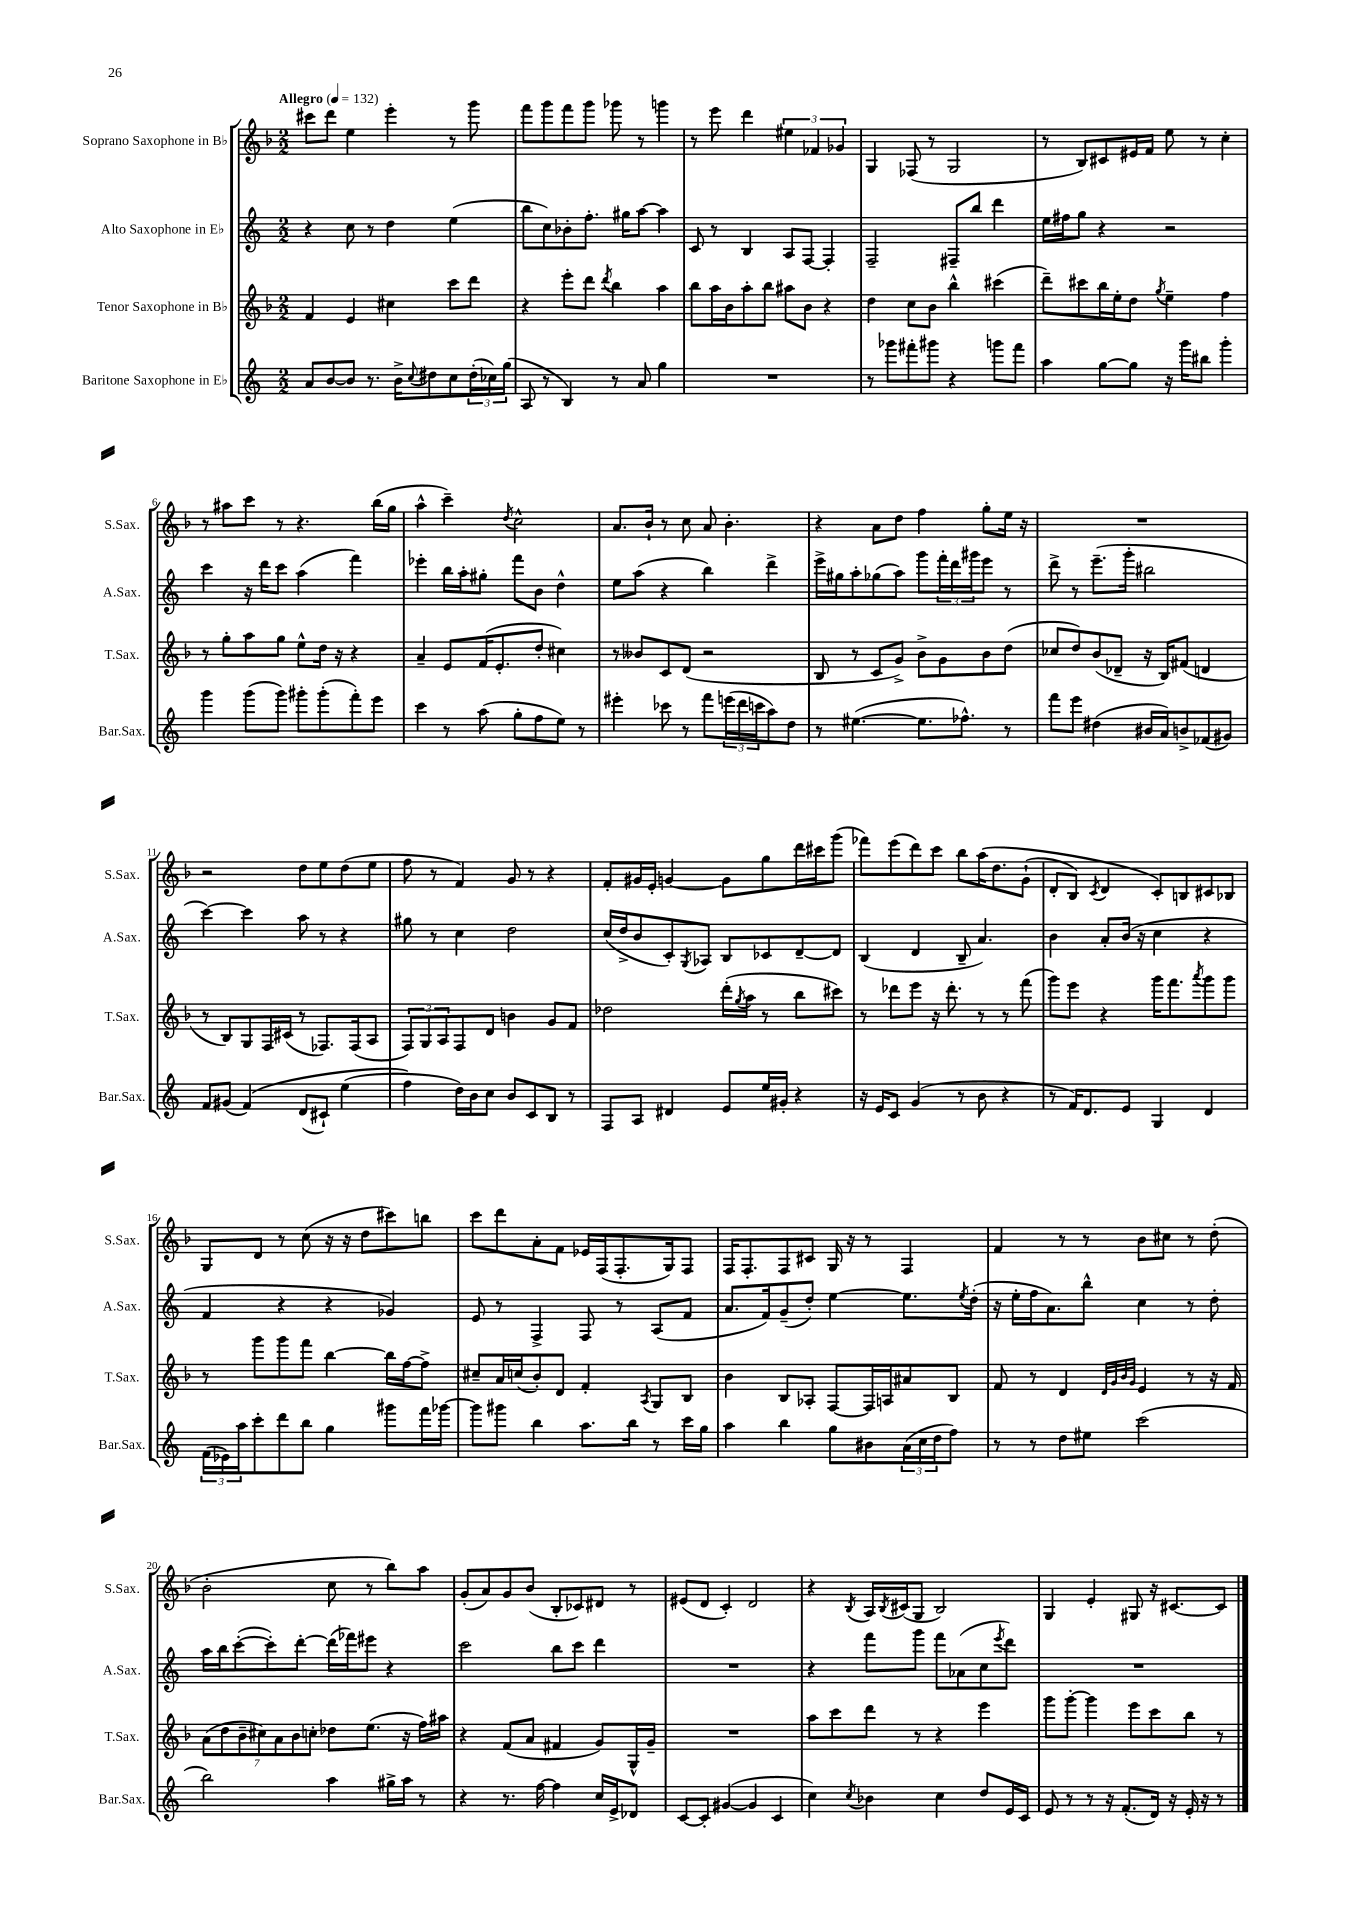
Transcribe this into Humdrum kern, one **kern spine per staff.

**kern	**kern	**kern	**kern
*staff4	*staff3	*staff2	*staff1
*clefG2	*clefG2	*clefG2	*clefG2
*k[]	*k[b-]	*k[]	*k[b-]
*M2/2	*M2/2	*M2/2	*M2/2
*MM132	*MM132	*MM132	*MM132
8a/L	4f/	4r	8ccc#\L
[8b/	.	.	8ddd\J
8b/]J	4e/	8cc\	4ee\
8.r	.	8r	.
.	4cc#\	4dd\	4eee'\
16b^\LK	.	.	.
8qqcc/	.	.	.
8dd#\	.	.	.
8cc\	8ccc\L	(4ee\	8r
(24dd#'\L	8ddd\J	.	8ggg\
24cc-\)	.	.	.
(24gg\JJ	.	.	.
=	=	=	=
8A/	4r	8bb\L	8fff\L
8r	.	8cc\)	8ggg\
4B/)	8eee'\L	8b-'\	8fff\
.	8ddd\J	8.ff'\J	8ggg\J
.	8qddd/	.	.
8r	4bb-\	.	8ggg-\
.	.	16gg#\LK	.
8a/	.	[8aa\J	8r
4gg\	4aa\	4aa\]	4ggg\
=	=	=	=
1r	8bb-\L	8c/	8r
.	16aa\L	8r	8eee\
.	16b-\J	.	.
.	8aa'\	4B/	4ddd\
.	8bb-\J	.	.
.	8aa#\L	8A/L	6ee#\
.	8b-\J	[8F/J	.
.	.	.	6f-/
.	4r	4F'/]	.
.	.	.	6g-/
=	=	=	=
8r	4dd\	2F~/	4G/
8ggg-\L	.	.	.
8fff#'\	8cc\L	.	(8F-/
8ggg#\J	8b-\J	.	8r
4r	4bb-^^\	8F#~/L	2G/
.	.	8bb/J	.
8ggg\L	(4ccc#\	4ddd\	.
8fff#\J	.	.	.
=	=	=	=
4aa\	8ddd~\L)	16ee\LL	8r
.	.	16ff#\J	.
.	8ccc#\	8gg\J	8B-/L)
[8gg\L	16bb-\L	4r	8c#/
.	16ee'\J	.	.
8gg\]J	8dd\J	.	16e#/L
.	.	.	16f/JJ
.	8qgg/	.	.
16r	4ee~\	2r	8ee\
16ggg\LK	.	.	.
8bb#\J	.	.	8r
4ggg'\	4ff\	.	4cc'\
=	=	=	=
4ggg\	8r	4ccc\	8r
.	8gg'\L	.	8aa#\L
(8ggg\L	8aa\	16r	8ccc\J
.	.	16ddd\LK	.
8ggg\J)	8gg\J	8ccc\J	8r
8ggg#'\L	8ee^^\L	(4aa\	4.r
(8ggg#'\	16dd\Jk	.	.
.	16r	.	.
8fff'\)	4r	4fff\)	.
8eee\J	.	.	(16bb-\LL
.	.	.	16gg\JJ
=	=	=	=
4ccc\	4a~/	4eee-'\	4aa^^\
8r	8e/L	16bb\LL	4ccc~\)
.	.	16aa'\J	.
(8aa\	(16f/K	8gg#'\J	.
.	8.e'/	.	.
.	.	.	8qdd/
8gg'\L	.	8fff\L	2cc^^\
8ff\	8dd'/J	8b\J	.
8ee\J)	4cc#\)	4dd^^\	.
8r	.	.	.
=	=	=	=
4eee#'\	8r	8ee\L	8.a/L
.	8b--/L	(8aa\J	.
.	.	.	16b-`/Jk
8ccc-\	8c/	4r	8r
8r	(8d/J	.	8cc\
8fff\L	2r	4bb\)	8a/
(24eee\L	.	.	4.b-'\
24ddd\	.	.	.
24ccc\J	.	.	.
8aa\)	.	4ddd^\	.
8dd\J	.	.	.
=	=	=	=
8r	8B-/	16eee^\LL	4r
.	.	16gg#\J	.
([4.ee#\	8r	8aa'\	.
.	8c/L	(8gg-\	8a\L
.	8g^/J)	8aa\J)	8dd\J
8.ee#\]L	8b-^\L	8ggg\L	4ff\
.	8g\	24fff'\L	.
.	.	24ddd\	.
8.ff-^^\J)	.	.	.
.	.	24ggg#\J	.
.	8b-\	8eee\J	8gg'\L
8r	(8dd\J	8r	16ee\Jk
.	.	.	16r
=	=	=	=
8fff\L	8cc-/L	8ddd^\	1r
8eee\J	8dd/)	8r	.
(4dd#\	(8b-/	(8.eee~\L	.
.	8d-~/J	.	.
.	.	16ggg'\Jk	.
16b#/LL	16r	2bb#\	.
16a/J)	16B-/LK)	.	.
8b^/	(8f#/J	.	.
(8f-/	4d/	.	.
8g#/J)	.	.	.
=	=	=	=
8f/L	8r	[4ccc\)	2r
(8g#/J	8B-/L)	.	.
&(4f/)	8G/	4ccc\]	.
.	16F/L	.	.
.	(16c#/JJ	.	.
(8d/L	8r	8aa\	8dd\L
8c#`/J)	8.F-/L)	8r	8ee\
(4ee\	.	4r	(8dd\
.	(16F-/k	.	.
.	8A/J	.	8ee\J
=	=	=	=
4ff\&)	12F/L)	8gg#\	8ff\
.	12G/	.	.
.	.	8r	8r
.	12A/	.	.
16dd\LL)	8F/	4cc\	4f/)
16b\J	.	.	.
8cc\J	8d/J	.	.
8b/L	4b\	2dd\	8g/
8c/	.	.	8r
8B/J	8g/L	.	4r
8r	8f/J	.	.
=	=	=	=
8F/L	2dd-\	(16cc/LL	8f'/L
.	.	16dd^/J	.
8A/J	.	8b/	16g#/L
.	.	.	16e'/JJ
4d#/	.	8c'/)	[4g/
.	.	8qG/	.
.	.	8A-/J	.
8e/L	(16ddd'\LL	8B/L	8g\]L
.	8qgg/	.	.
.	16aa\JJ	.	.
16ee/L	8r	8c-/	8gg\
16g#'/JJ	.	.	.
4r	8bb-\L	[8d~/	16ddd\L
.	.	.	16ccc#\J
.	8ccc#\J)	8d/]J	(8ggg\J
=	=	=	=
16r	8r	(4B/	8fff-\L)
16e/LK	.	.	.
8c/J	8ddd-\L	.	(8eee\
(4g/	8eee\J	4d/	8ddd\)
.	16r	.	8ccc\J
.	8.ddd-'\	.	.
8r	.	8B~/	8bb-\L
8b\	8r	4.a/)	&(16aa\K
.	.	.	8.dd\
4r	8r	.	.
.	(8fff\	.	(8g`\J
=	=	=	=
8r	8ggg\L)	4b\	8d'/L
16f/LK)	8eee\J	.	8B-/J)
8.d/	.	.	.
.	.	.	8qc/
.	4r	8a'/L	4d/
8e/J	.	(16b/Jk	.
.	.	16r	.
4G/	16ggg\LK	4cc\	8c'/L&)
.	8.fff\	.	.
.	.	.	8B/
.	8qaaa/	.	.
4d/	8ggg\	4r	8c#/
.	8ggg\J	.	8B-/J
=	=	=	=
(24f\LL	8r	4f/	8G/L
24e-\)	.	.	.
24aa\J	.	.	.
8ccc'\	8ggg\L	.	8d/J
8ddd\	8ggg\	4r	8r
8bb\J	8fff\J	.	(8cc\
4gg\	[4bb-\	4r	16r
.	.	.	16r
.	.	.	8dd\L
8ggg#\L	16bb-\]LL	4g-/)	8ccc#\)
.	[16ff\J	.	.
16fff\L	8ff^\]J	.	8bb\J
[16ggg-\JJ	.	.	.
=	=	=	=
8ggg-\]L	8cc#~/L	8e/	8ccc\L
8ggg#\J	16a/L	8r	8ddd\
.	(16cc/J	.	.
4bb\	8b-'/)	4F^/	8a'\
.	8d/J	.	8f\J
8.aa\L	4f'/	8F/	16e-/LL
.	.	.	(16F/J
.	.	8r	8.F'/
16bb\Jk	.	.	.
.	8qA/	.	.
8r	8G/L	(8A/L	.
.	.	.	16G/k)
16ccc\LL	8B-/J	8f/J	8F/J
16gg\JJ	.	.	.
=	=	=	=
4aa\	4b-\	8.a/L	16F/LK
.	.	.	8.F'/
.	.	16f/k)	.
4bb\	8B-/L	(8g~/	8F/
.	8A-'/J	8dd'/J)	8c#/J
8gg\L	[8F/L	[4ee\	16G/
.	.	.	16r
8b#\	16F/]L	.	8r
.	16A/J	.	.
(24a\L	8a#/	8.ee\]L	4F/
24cc\	.	.	.
24dd\J	.	.	.
8ff\J)	8B-/J	.	.
.	.	8qee/	.
.	.	(16dd'\Jk	.
=	=	=	=
8r	8f/	16r	4f/
.	.	16ee'\LL	.
8r	8r	16ff\J	.
.	.	8.a\)	.
8dd\L	4d/	.	8r
8ee#\J	.	8bb^^\J	8r
.	32qqd/LLL	.	.
.	32qqg/	.	.
.	32qqb-/	.	.
.	32qqg/JJJ	.	.
(2ccc\	4e/	4cc\	8b-\L
.	.	.	8cc#\J
.	8r	8r	8r
.	16r	8dd'\	(8dd'\
.	16f/	.	.
=	=	=	=
2bb\)	(14a\L	16aa\LL	2b-'\
.	.	16bb\J	.
.	14dd\	.	.
.	.	([8ccc'\	.
.	14b-~\	.	.
.	14cc#\)	.	.
.	.	8ccc'\])	.
.	14a\	.	.
.	14b-\	.	.
.	.	[8ddd'\J	.
.	14cc'\J	.	.
4aa\	8dd-\L	(16ddd\]LL	8cc\
.	.	16fff-\J)	.
.	(8.ee\J	8eee#\J	8r
16gg#^\LL	.	4r	8bb-\L)
16aa\JJ	16r	.	.
8r	16ff\LL)	.	8aa\J
.	16aa#\JJ	.	.
=	=	=	=
4r	4r	2ccc\	(8g'/L
.	.	.	8a/)
8.r	(8f/L	.	8g/
.	8a/J	.	(8b-/J
[16ff\	.	.	.
4ff\]	4f#/	8bb\L	8B-'/L
.	.	8ccc\J	8c-/)
16cc/LL	8g/L)	4ddd\	8d#/J
16e^/J	.	.	.
8d-/J	16G^^/L	.	8r
.	16g~/JJ	.	.
=	=	=	=
[8c/L	1r	1r	(8e#/L
8c'/]J	.	.	8d/J
([4g#/	.	.	4c'/)
4g#/]	.	.	2d/
4c/	.	.	.
=	=	=	=
4cc\)	8aa\L	4r	4r
.	8ccc\	.	.
8qcc/	.	.	8qB-/
4b-\	8ddd\J	8fff\L	16A/LL
.	.	.	8qB-/
.	.	.	(16c#/J
.	8r	8ggg\J	8G/J
4cc\	4r	8fff\L	2B-/)
.	.	(8a-\	.
8dd/L	4eee\	8cc\	.
.	.	8qeee/	.
16e/L	.	8ddd\J)	.
16c/JJ	.	.	.
=	=	=	=
8e/	8ggg\L	1r	4G/
8r	[8ggg'\J	.	.
8r	4ggg\]	.	4e'/
16r	.	.	.
(8.f'/L	.	.	.
.	8eee\L	.	8G#/
16d/Jk)	8ccc\	.	16r
16r	.	.	[8.c#/L
16e'/	8bb-\J	.	.
16r	.	.	.
8r	8r	.	8c#/]J
==	==	==	==
*-	*-	*-	*-
